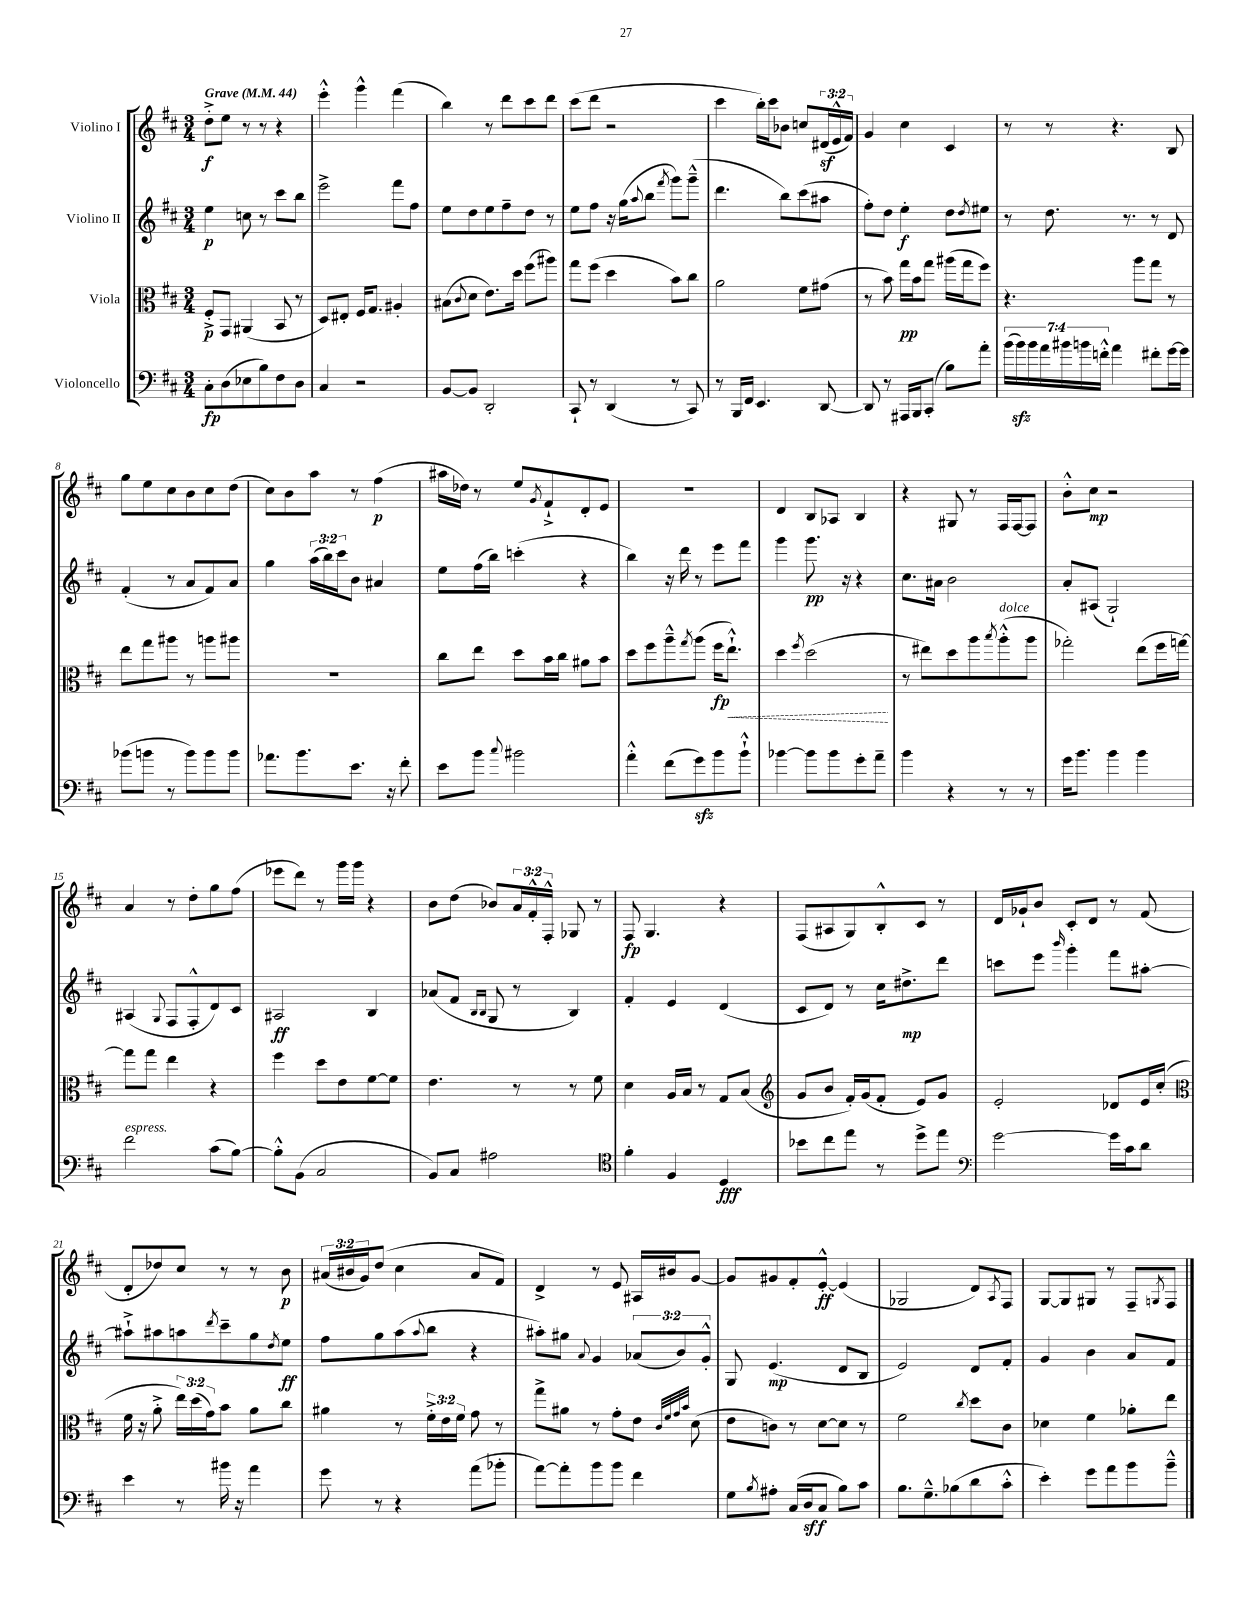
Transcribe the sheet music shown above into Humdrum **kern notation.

**kern	**kern	**kern	**kern
*staff4	*staff3	*staff2	*staff1
*clefF4	*clefC3	*clefG2	*clefG2
*k[f#c#]	*k[f#c#]	*k[f#c#]	*k[f#c#]
*M3/4	*M3/4	*M3/4	*M3/4
*MM44	*MM44	*MM44	*MM44
8C#'\L	8F#'^/L	4ee\	8dd'^\L
(8D\	8GG/J	.	8ee\J
8E-\	(4AA#/	8cc\	8r
8B\)	.	8r	8r
8F#\	8BB/	8ccc#\L	4r
8D\J	8r	8bb\J	.
=	=	=	=
4C#/	8D/L)	2eee^\	4eee'^^\
.	8E#'/J	.	.
2r	16F#/LK	.	4ggg^^\
.	8.G/J	.	.
.	4A#'/	8fff#\L	(4fff#\
.	.	8ff#\J	.
=	=	=	=
[8BB/L	(8B#\L	8ee\L	4bb\)
.	8qqc#/	.	.
8BB/]J	8d\J	8dd\	.
2DD'/	8.e\L)	8ee\	8r
.	.	8ff#~\	8ddd\L
.	16dd\Jk	.	.
.	(8ff#\L	8dd\J	8ccc#\
.	8aa#\J)	8r	8ddd\J
=	=	=	=
8CC#`/	8gg\L	8ee\L	(8ccc#\L
8r	(8ff#\J	8ff#\J	8ddd\J
(4DD/	4dd\	16r	2r
.	.	(16gg\LK	.
.	.	8qqaa/	.
.	.	8bb\J	.
.	.	8qfff#/	.
8r	8b\L)	8ggg\L)	.
8CC#/)	8cc#\J	(8ggg~^^\J	.
=	=	=	=
8r	2a\	4.ddd\	4ccc#\
16BBB/LL	.	.	.
16FF#/JJ	.	.	.
4.EE/	.	.	16bb'\LL)
.	.	.	16ccc#\J
.	.	8bb\L)	8b-\J
.	8f#\L	(8ccc#\	8cc/L
[8DD/	(8g#\J	8aa#\J	(24d#/L
.	.	.	24e^^/
.	.	.	24f#/JJ)
=	=	=	=
8DD/]	8r	8ff#'\L)	4g/
8r	8b\)	8dd\J	.
16AAA#/LL	16gg\LL	4ee'\	4cc#\
16BBB/J	16b\J	.	.
(8CC#'/J	8gg\J	.	.
8B\L)	(16aa#\LL	8dd\L	4c#/
.	16gg\J	.	.
.	.	8qdd/	.
8a'\J	8ff#\J)	8ee#\J	.
=	=	=	=
(28b\LL	4.r	8r	8r
28b\)	.	.	.
28b\	.	.	.
28a\	.	.	.
.	.	8.dd\	8r
28b#\	.	.	.
28b\	.	.	.
28f'^^\JJ	.	.	.
4a\	.	.	4.r
.	.	8.r	.
.	8aa\L	.	.
8f#'\L	8gg\J	8r	.
[16g\L	8r	8d/	8B/
16g\]JJ	.	.	.
=	=	=	=
(8b-\L	8ee\L	(4f#'/	8gg\L
8b\J	8gg\	.	8ee\
8r	8aa#\J	8r	8cc#\
8b\L)	8r	8a/L	8b\
8b\	8aa\L	8f#/)	8cc#\
8b\J	8aa#\J	8a/J	(8dd\J
=	=	=	=
8.a-\L	2.r	4gg\	8cc#\L)
.	.	.	8b\
8.b\	.	.	.
.	.	(24aa\LL	8aa\J
.	.	24bb\)	.
.	.	24ccc#\J	.
8.e\J	.	8b\J	8r
.	.	4a#/	(4ff#\
16r	.	.	.
8f#'\	.	.	.
=	=	=	=
8e\L	8cc#\L	8ee\L	16aa#\LL
.	.	.	16dd-\JJ)
8b\J	8ee\J	(16ff#\L	8r
.	.	16bb\JJ)	.
8qqcc#/	.	.	.
2b#\	8dd\L	(4ccc'\	8ee/L
.	.	.	8qg/
.	16b\L	.	8f#`^/
.	16cc#\JJ	.	.
.	8a#\L	4r	8d'/
.	8b\J	.	8e/J
=	=	=	=
4a'^^\	8dd\L	4bb\)	2.r
.	8ff#\	.	.
(8f#\L	8aa~^^\	16r	.
.	.	16ddd\	.
.	8qgg/	.	.
8g\)	(8aa\J	8r	.
8b\	16ff#\LK	8eee\L	.
.	8.ee`^^\J)	.	.
8b`^^\J	.	8fff#\J	.
=	=	=	=
[4b-\	4dd\	4ggg\	4d/
.	8qff#/	.	.
8b-\]L	(2dd\	8.ggg\	8B/L
8b-\	.	.	8A-/J
.	.	16r	.
8g'\	.	4r	4B/
8a~\J	.	.	.
=	=	=	=
4b\	8r	8.cc#\L	4r
.	8ee#\L)	.	.
.	.	16a#\Jk	.
4r	8dd\	2b\	8G#/
.	8aa\	.	8r
.	8qbb/	.	.
8r	(8aa'^^\	.	16F#/LL
.	.	.	[16F#/J
8r	8aa\J	.	8F#/]J
=	=	=	=
16g\LK	2gg-'\)	8a'/L	8b'^^\L
8.b\J	.	.	.
.	.	(8A#/J	8cc#\J
4b\	.	2G`/)	2r
4b\	(8ee\L	.	.
.	16ff#\L	.	.
.	[16gg\JJ)	.	.
=	=	=	=
2f#\	8gg\]L	(4A#/	4a/
.	8gg\J	.	.
.	.	8qqG/	.
.	4ee\	8F#/L	8r
.	.	8F#'^^/	8dd'\L
(8c#\L	4r	8d/)	8gg\
[8B\J)	.	8c#/J	(8ff#\J
=	=	=	=
8B'^^\]L	4ff#\	2A#/	8eee-\L
(8BB\J	.	.	8ddd\J)
2C#/	8dd\L	.	8r
.	8e\	.	16ggg\LL
.	.	.	16ggg\JJ
.	[8f#\	4B/	4r
.	8f#\]J	.	.
=	=	=	=
8BB/L)	4.e\	(8a-/L	8b\L
8C#/J	.	8f#/J	(8dd\J
.	.	16qqB/LL	.
.	.	16qqB/JJ	.
2A#\	.	8G/	8b-/L)
.	8r	8r	24a/L
.	.	.	24f#'^^/
.	.	.	24F#'^^/JJ
.	8r	4B/)	8G-/
.	8f#\	.	8r
=	=	=	=
*clefC4	*	*	*
4f#'\	4d\	4f#'/	8F#/
.	.	.	4.G/
4F#/	16A/LL	4e/	.
.	16B/JJ	.	.
.	8r	.	.
4D/	8G/L	(4d/	4r
.	(8B/J	.	.
=	=	=	=
*	*clefG2	*	*
8b-\L	8g/L	8c#/L	(8F#/L
8cc#\	8b/J	8d/J)	8A#/
8ee\J	16f#'/LL)	8r	8G/)
.	(16g/J	.	.
8r	8f#'/J	16cc#\LK	8B'^^/
.	.	8.dd#^\	.
8dd^\L	8e/L)	.	8c#/J
8ee\J	8g/J	8ddd\J	8r
=	=	=	=
*clefF4	*	*	*
[2g\	2e'/	8ccc\L	16d/LL
.	.	.	16g-`/J
.	.	8eee\J	8b/J
.	.	16qqbbb/	.
.	.	4ggg'\	8c#'/L
.	.	.	8d/J
16g\]LL	8d-/L	8fff#\L	8r
16c#\J	.	.	.
8d\J	16e/L	[8aa#'\J	(8f#/
.	(16cc#'/JJ	.	.
=	=	=	=
*	*clefC3	*	*
4e\	16f#\	8aa#`^\]L	8d'/L
.	16r	.	.
.	8a'^\	8aa#\	8dd-/)
8r	24ee\LL)	8aa\	8cc#/J
.	(24dd\	.	.
.	24g\J)	.	.
.	.	8qddd/	.
16b#\	8b\J	8ccc#~\	8r
16r	.	.	.
4a\	8a\L	8gg\	8r
.	.	8qdd/	.
.	8cc#\J	8ee\J	8b\
=	=	=	=
8g\	4a#\	8ff#\L	(24a#/LL
.	.	.	24b#/
.	.	.	24g/J)
8r	.	8gg\	(8dd/J
4r	8r	(8aa\	4cc#\
.	.	8qqaa/	.
.	24f#'^\LL	8bb\J	.
.	24e\	.	.
.	24f#\JJ	.	.
(8a\L	8g\	4r	8a#/L
8b-'\J	8r	.	8f#/J)
=	=	=	=
[8a\L)	8gg^\L	8aa#'\L)	4d^/
8a'\]	8a#\J	8gg#\J	.
.	.	8qqa/	.
8b\	8r	4g/	8r
8b\J	8g'\L	.	8e/
4f#\	8e\J	(12a-/L	16A#/LL
.	.	.	16b#/J
.	.	12b/)	.
.	32qqc#/LLL	.	.
.	32qqf#/	.	.
.	32qqg/	.	.
.	32qqb/JJJ	.	.
.	(8d\	.	[8g/J
.	.	12g'^^/J	.
=	=	=	=
8G\L	8e\L	8G/	8g/]L
8qB/	.	.	.
8A#'\J	8c\J)	(4.e/	8g#/
(16C#/LL	8r	.	8f#'/
16D/J	.	.	.
8C#/J	[8d\L	.	[8e'^^/J
8B\L)	8d\]J	8d/L	(4e/]
8c#\J	8r	8B/J	.
=	=	=	=
8.B\L	2f#\	2e/)	2G-/
8.G~^^\	.	.	.
(8B-\	.	.	.
.	8qcc#/	.	.
8d\	8dd\L	8d/L	8d/L)
.	.	.	8qA/
8c#'^^\J	8c#\J	8f#'/J	8F#/J
=	=	=	=
4e'\)	4d-\	4g/	[8G/L
.	.	.	8G/]
8g\L	4f#\	4b\	8G#/J
8a\	.	.	8r
8b\	8a-'\L	8a/L	8F#~/L
.	.	.	8qG/
8b~^^\J	8ee\J	8f#/J	8F#/J
==	==	==	==
*-	*-	*-	*-
